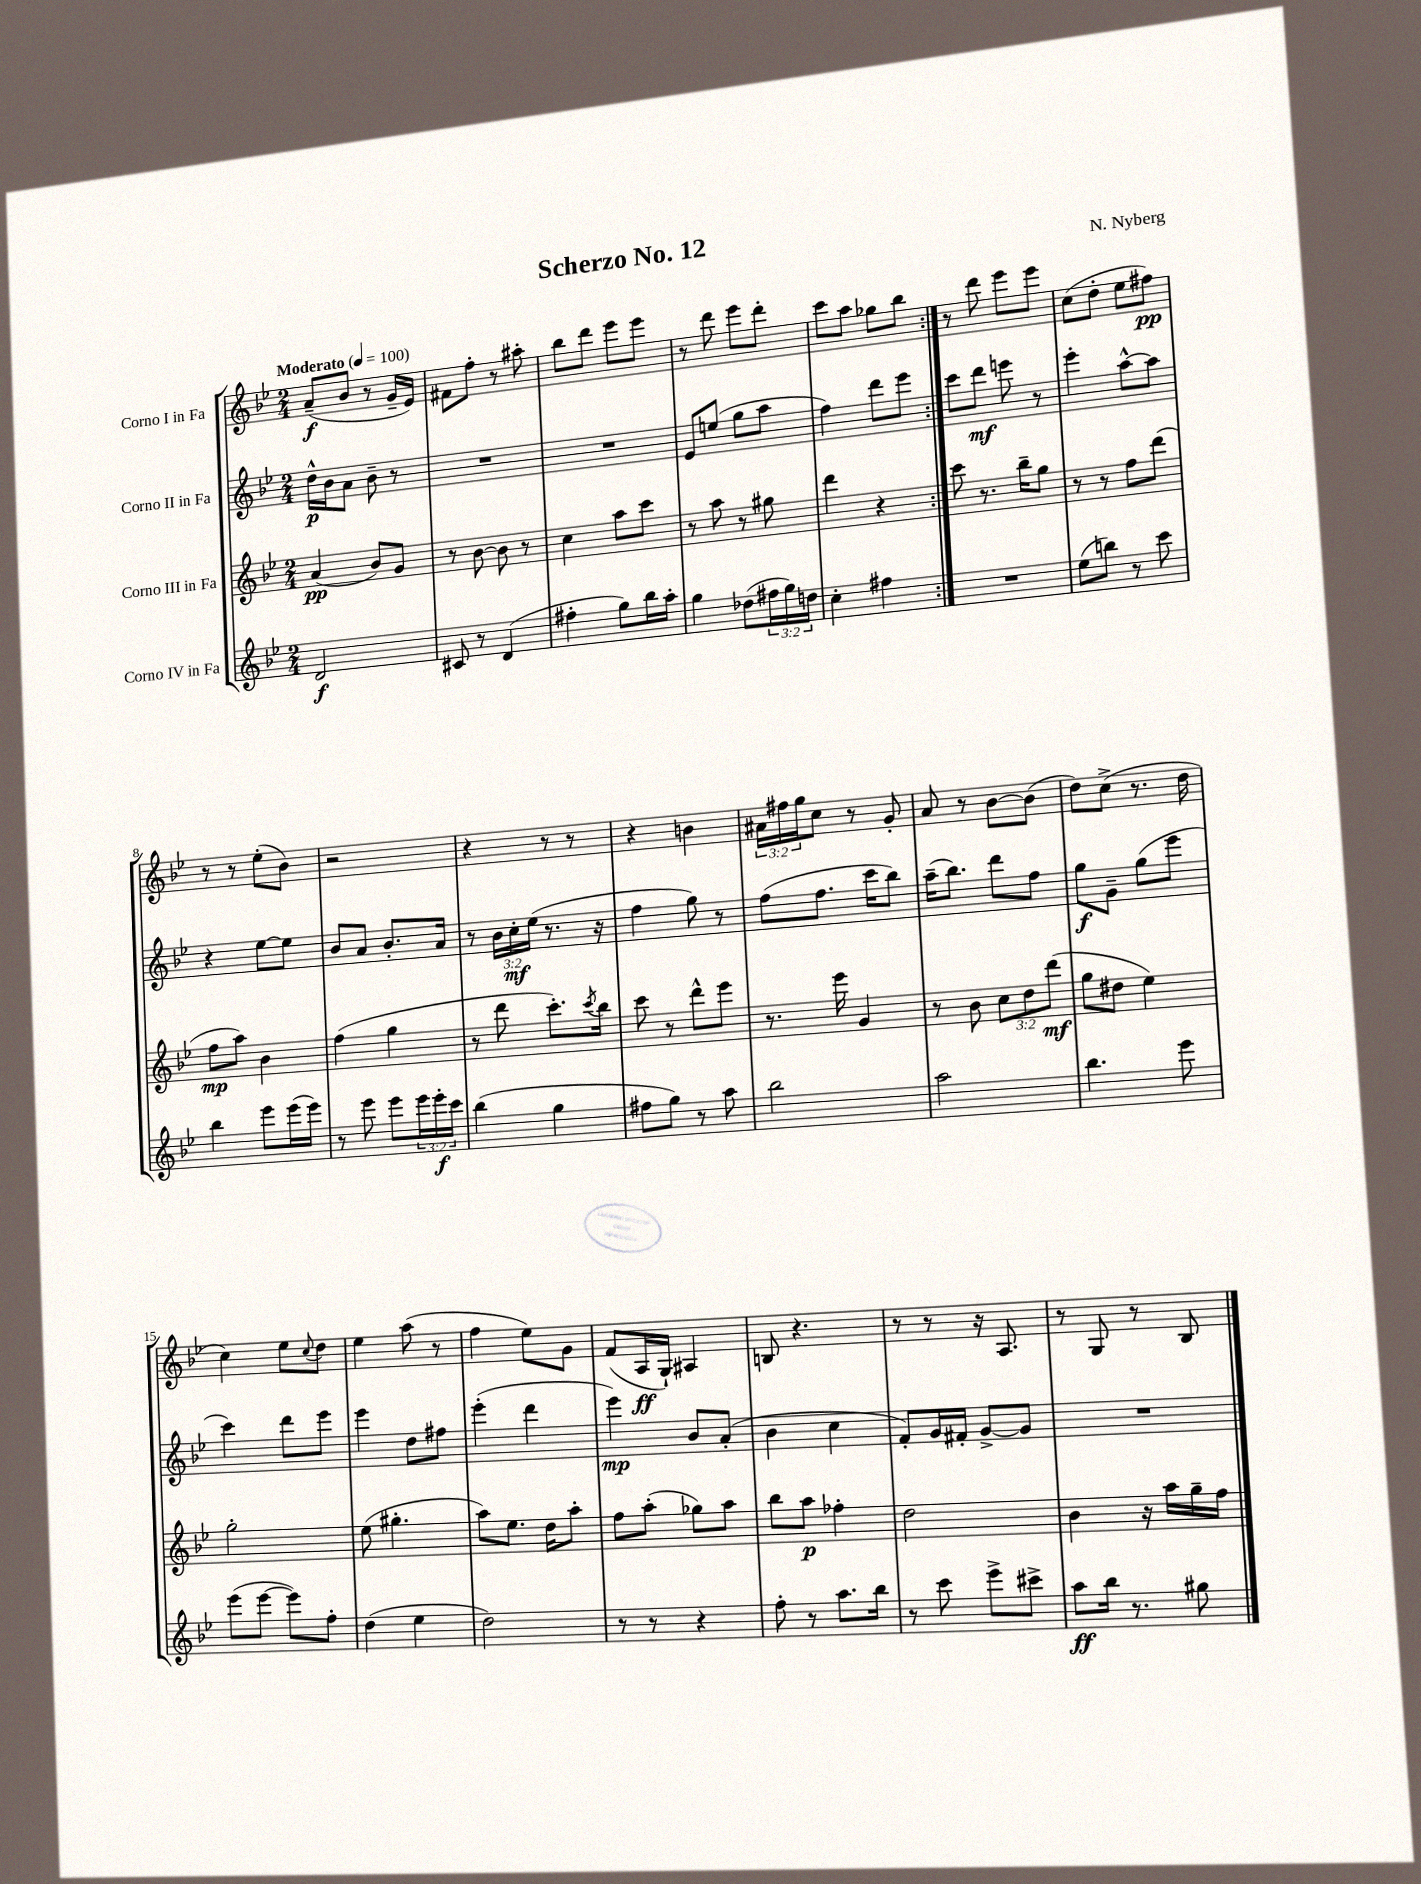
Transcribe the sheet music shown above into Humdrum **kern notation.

**kern	**dynam	**kern	**dynam	**kern	**dynam	**kern	**dynam
*part4	*part4	*part3	*part3	*part2	*part2	*part1	*part1
*staff4	*staff4	*staff3	*staff3	*staff2	*staff2	*staff1	*staff1
*I"Corno IV in Fa	*	*I"Corno III in Fa	*	*I"Corno II in Fa	*	*I"Corno I in Fa	*
*clefG2	*	*clefG2	*	*clefG2	*	*clefG2	*
*k[b-e-]	*	*k[b-e-]	*	*k[b-e-]	*	*k[b-e-]	*
*M2/4	*	*M2/4	*	*M2/4	*	*M2/4	*
*MM100	*	*MM100	*	*MM100	*	*MM100	*
=1	=1	=1	=1	=1	=1	=1	=1
!	!	!	!	!	!	!LO:TX:a:B:t=Moderato	!
2d/	f	(4a/	pp	16dd^^\LL	p	(8a~/L	f
.	.	.	.	16b-\J	.	.	.
.	.	.	.	8a\J	.	8b-/J	.
.	.	8b-/L)	.	8b-~\	.	8r	.
.	.	8g/J	.	8r	.	16g~/LL	.
.	.	.	.	.	.	16e-/JJ)	.
=2	=2	=2	=2	=2	=2	=2	=2
8c#X/	.	8r	.	2r	.	8f#X\L	.
8r	.	[8b-\	.	.	.	8ff'\J	.
(4d/	.	8b-\]	.	.	.	8r	.
.	.	8r	.	.	.	8aa#X'\	.
=3	=3	=3	=3	=3	=3	=3	=3
4ff#X'\	.	4cc\	.	2r	.	8bb-\L	.
.	.	.	.	.	.	8ddd\J	.
8gg\L)	.	8aa\L	.	.	.	8eee-\L	.
16bb-\L	.	8ccc\J	.	.	.	8eee-\J	.
16aa'\JJ	.	.	.	.	.	.	.
=4	=4	=4	=4	=4	=4	=4	=4
4gg\	.	8r	.	8e-/L	.	8r	.
.	.	8aa\	.	(8een/J	.	8ddd\	.
(8dd-X\L	.	8r	.	8gg\L	.	8eee-\L	.
24ff#X\L	.	8gg#X\	.	8aa\J	.	8ddd'\J	.
24gg\)	.	.	.	.	.	.	.
24ddn\JJ	.	.	.	.	.	.	.
=5	=5	=5	=5	=5	=5	=5	=5
4cc'\	.	4ddd\	.	4ff\)	.	8ccc\L	.
.	.	.	.	.	.	8aa\J	.
4ff#X\	.	4r	.	8ddd\L	.	8gg-X\L	.
.	.	.	.	8eee-\J	.	8bb-\J	.
=6:|!	=6:|!	=6:|!	=6:|!	=6:|!	=6:|!	=6:|!	=6:|!
2r	.	8ccc\	.	8ccc\L	.	8r	.
.	.	8.r	.	8ddd\J	mf	8ddd\	.
.	.	.	.	8eeen\	.	8eee-\L	.
.	.	16bb-~\KL	.	.	.	.	.
.	.	8gg\J	.	8r	.	8eee-\J	.
=7	=7	=7	=7	=7	=7	=7	=7
(8ee-\L	.	8r	.	4eee-'\	.	(8cc\L	.
8bbn\J)	.	8r	.	.	.	8dd'\J	.
8r	.	8ff\L	.	[8aa^^\L	.	8ee-\L	.
8ccc\	.	(8ddd\J	.	8aa\J]	.	8ff#X\J)	pp
!!LO:LB:g=z
=8	=8	=8	=8	=8	=8	=8	=8
4bb-\	.	8ff\L	mp	4r	.	8r	.
.	.	8aa\J)	.	.	.	8r	.
8eee-\L	.	4b-\	.	[8ee-\L	.	(8ee-'\L	.
(16eee-\L	.	.	.	8ee-\J]	.	8b-\J)	.
16eee-\JJ)	.	.	.	.	.	.	.
=9	=9	=9	=9	=9	=9	=9	=9
8r	.	(4ff\	.	8b-/L	.	2r	.
8eee-\	.	.	.	8a/J	.	.	.
8eee-\L	.	4gg\	.	8.b-'/L	.	.	.
24eee-\L	.	.	.	.	.	.	.
24eee-'\	f	.	.	.	.	.	.
.	.	.	.	16a/Jk	.	.	.
24ccc\JJ	.	.	.	.	.	.	.
=10	=10	=10	=10	=10	=10	=10	=10
(4bb-\	.	8r	.	8r	.	4r	.
.	.	8ddd\	.	24b-\LL	.	.	.
.	.	.	.	24cc'\	mf	.	.
.	.	.	.	(24ee-\JJ	.	.	.
4gg\	.	8.ccc'\L)	.	8.r	.	8r	.
.	.	.	.	.	.	8r	.
.	.	8qccc/	.	.	.	.	.
.	.	16bb-\Jk	.	16r	.	.	.
=11	=11	=11	=11	=11	=11	=11	=11
8ff#X\L	.	8ccc\	.	4ff\	.	4r	.
8gg\J)	.	8r	.	.	.	.	.
8r	.	8ddd^^\L	.	8gg\)	.	4bn\	.
8aa\	.	8eee-\J	.	8r	.	.	.
=12	=12	=12	=12	=12	=12	=12	=12
2bb-\	.	8.r	.	(8ff\L	.	24a#X\LL	.
.	.	.	.	.	.	24ff#X\	.
.	.	.	.	.	.	24gg\J	.
.	.	.	.	8.ff\J	.	8cc\J	.
.	.	16eee-\	.	.	.	.	.
.	.	4g/	.	.	.	8r	.
.	.	.	.	16ccc\KL	.	.	.
.	.	.	.	8bb-\J)	.	8g'/	.
=13	=13	=13	=13	=13	=13	=13	=13
2aa\	.	8r	.	(16aa~\KL	.	8a/	.
.	.	.	.	8.bb-\J)	.	.	.
.	.	8b-\	.	.	.	8r	.
.	.	12cc\L	.	8ddd\L	.	[8b-\L	.
.	.	12dd\	.	.	.	.	.
.	.	.	.	8ff\J	.	(8b-\J]	.
.	.	(12ddd\J	mf	.	.	.	.
=14	=14	=14	=14	=14	=14	=14	=14
4.bb-\	.	8gg\L	.	8gg\L	f	8dd\L)	.
.	.	8dd#X\J	.	8g~\J	.	(8cc^\J	.
.	.	4ee-\)	.	(8gg\L	.	8.r	.
8eee-\	.	.	.	8eee-\J	.	.	.
.	.	.	.	.	.	16dd\	.
!!LO:LB:g=z
=15	=15	=15	=15	=15	=15	=15	=15
(8eee-\L	.	2gg'\	.	4ccc\)	.	4cc\)	.
[8eee-\J	.	.	.	.	.	.	.
8eee-\L])	.	.	.	8ddd\L	.	8ee-\L	.
.	.	.	.	.	.	8qqcc/	.
8ff'\J	.	.	.	8eee-\J	.	8dd\J	.
=16	=16	=16	=16	=16	=16	=16	=16
(4dd\	.	(8ee-\	.	4eee-\	.	4ee-\	.
.	.	4.gg#X'\	.	.	.	.	.
4ee-\	.	.	.	8dd\L	.	(8aa\	.
.	.	.	.	8ff#X\J	.	8r	.
=17	=17	=17	=17	=17	=17	=17	=17
2dd\)	.	8aa\L)	.	(4eee-'\	.	4ff\	.
.	.	8.ee-\J	.	.	.	.	.
.	.	.	.	4ddd\	.	8ee-\L)	.
.	.	16dd\KL	.	.	.	.	.
.	.	8aa'\J	.	.	.	8g\J	.
=18	=18	=18	=18	=18	=18	=18	=18
8r	.	8ff\L	.	4eee-\)	mp	(8f/L	.
8r	.	(8aa'\J	.	.	.	16A/L	ff
.	.	.	.	.	.	16G`/JJ)	.
4r	.	8gg-X\L)	.	8b-/L	.	4A#X/	.
.	.	8aa\J	.	(8a'/J	.	.	.
=19	=19	=19	=19	=19	=19	=19	=19
8ff'\	.	8bb-\L	.	4b-\	.	8Bn/	.
8r	.	8aa\J	p	.	.	4.r	.
8.aa\L	.	4ff-X'\	.	4cc\	.	.	.
16bb-\Jk	.	.	.	.	.	.	.
=20	=20	=20	=20	=20	=20	=20	=20
8r	.	2dd\	.	8f'/L)	.	8r	.
8ccc\	.	.	.	16g/L	.	8r	.
.	.	.	.	16f#X'/JJ	.	.	.
8eee-^\L	.	.	.	[8g^/L	.	16r	.
.	.	.	.	.	.	8.A/	.
8ccc#X^\J	.	.	.	8g/J]	.	.	.
=21	=21	=21	=21	=21	=21	=21	=21
8aa\L	ff	4b-\	.	2r	.	8r	.
16bb-\Jk	.	.	.	.	.	8G/	.
8.r	.	.	.	.	.	.	.
.	.	16r	.	.	.	8r	.
.	.	16aa\LL	.	.	.	.	.
8gg#X\	.	16gg~\	.	.	.	8B-/	.
.	.	16ff\JJ	.	.	.	.	.
==	==	==	==	==	==	==	==
*-	*-	*-	*-	*-	*-	*-	*-
